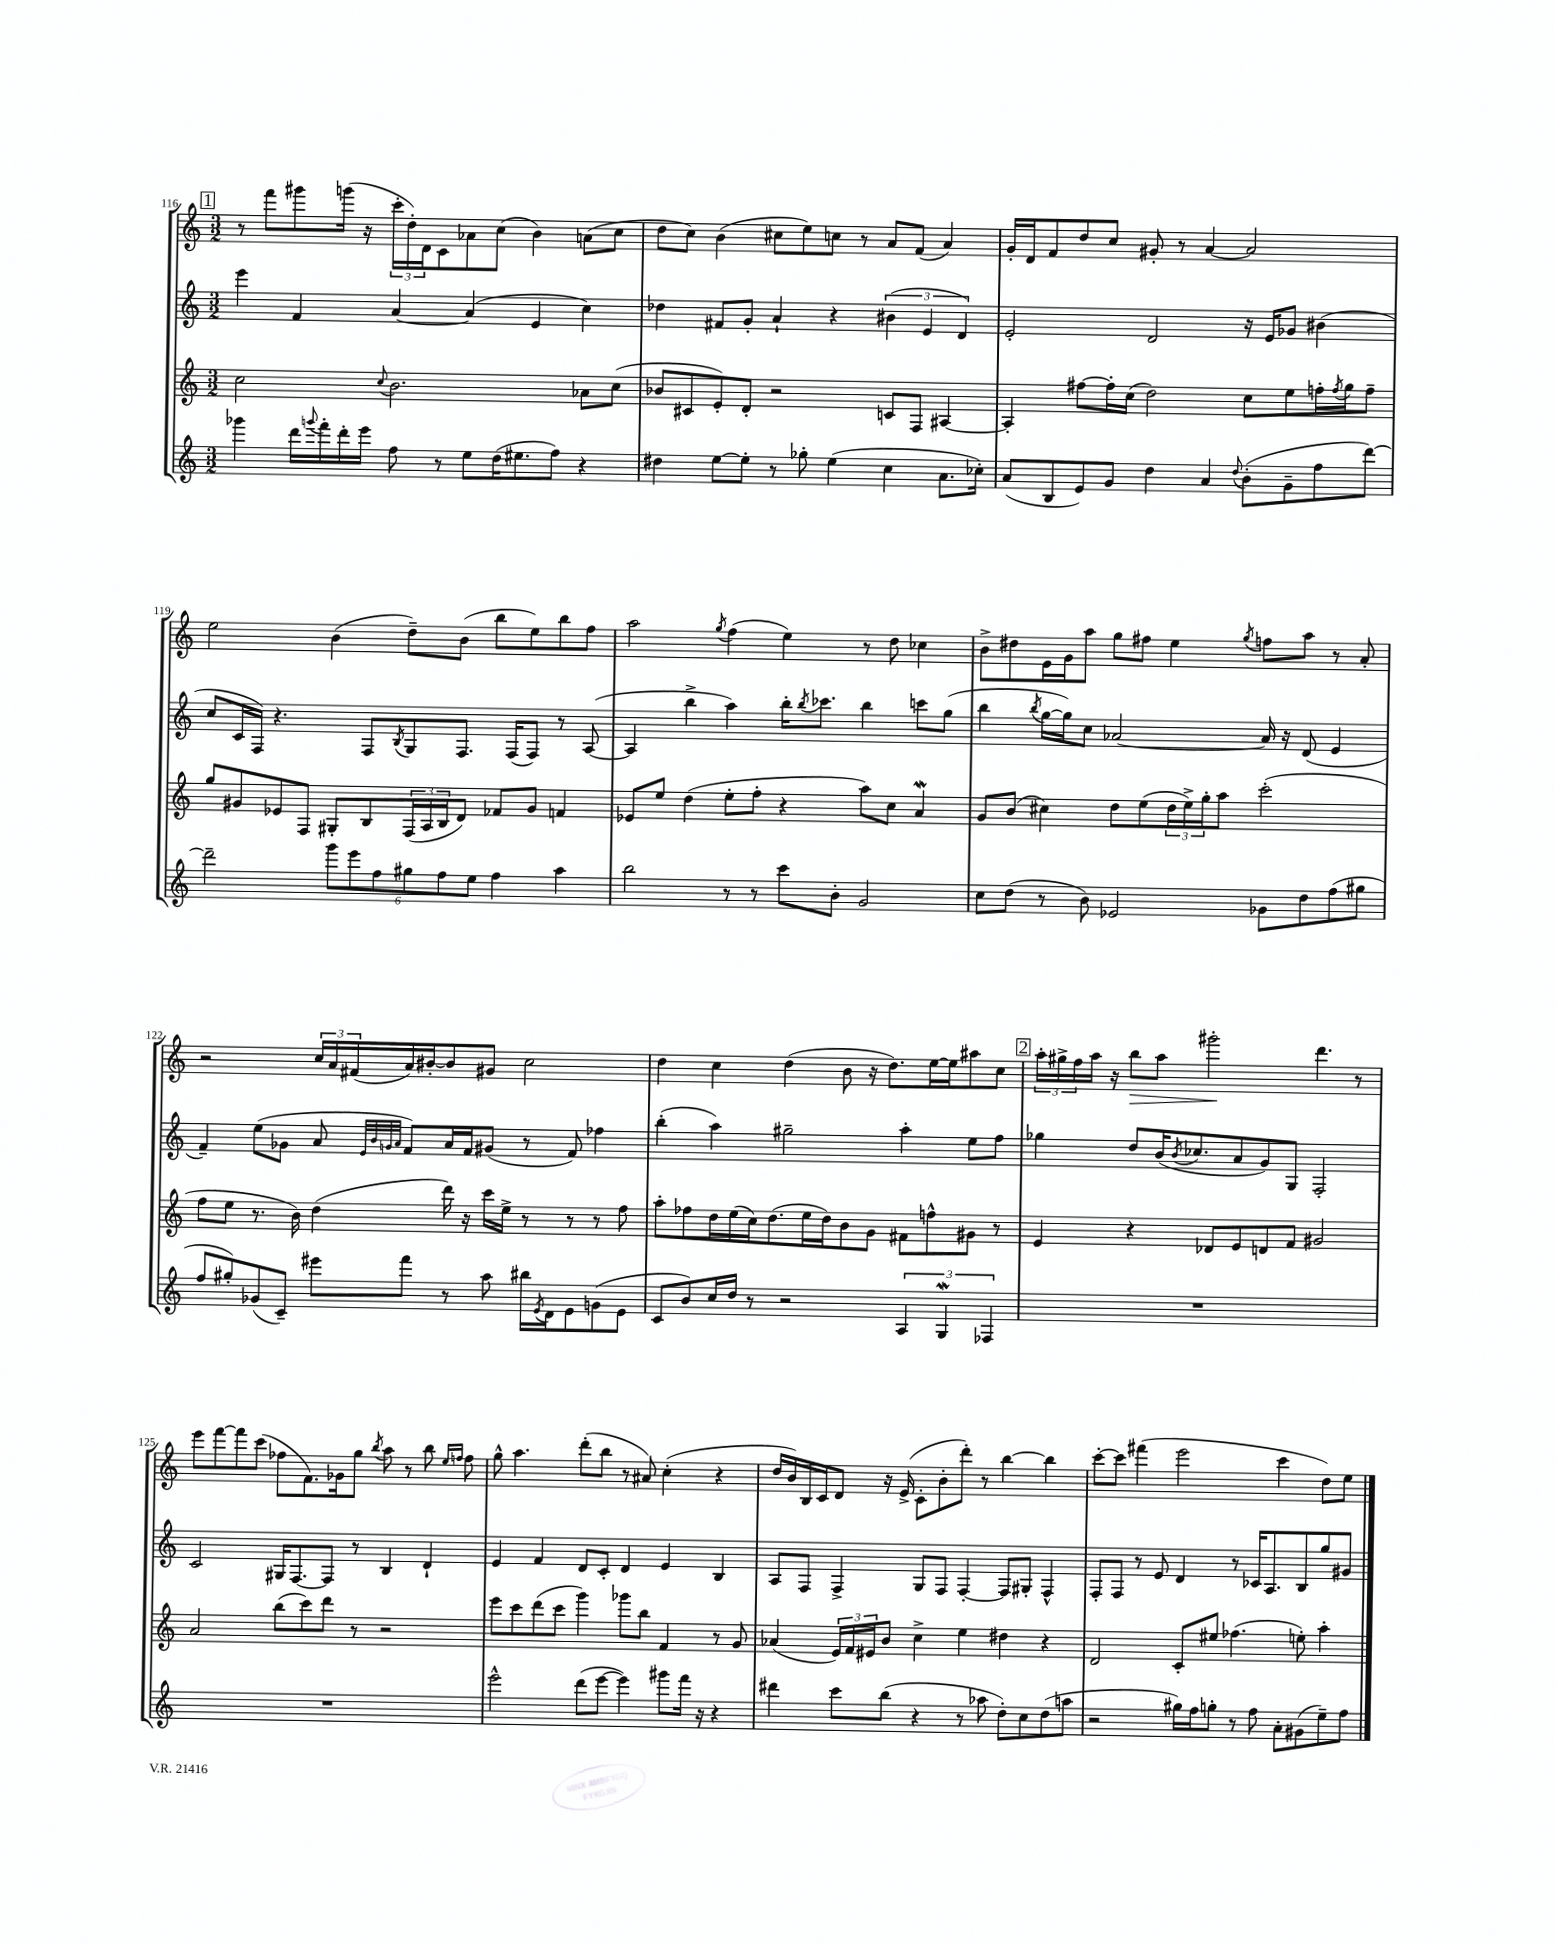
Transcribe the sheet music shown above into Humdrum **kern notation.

**kern	**kern	**kern	**kern
*staff4	*staff3	*staff2	*staff1
*clefG2	*clefG2	*clefG2	*clefG2
*k[]	*k[]	*k[]	*k[]
*M3/2	*M3/2	*M3/2	*M3/2
4ggg-	2cc	4eee	8r
.	.	.	8fff
16ddd	.	4f	8ggg#
8qqggg	.	.	.
16fff'	.	.	.
16ddd'	.	.	(16ggg
16eee	.	.	16r
.	8qqcc	.	.
8ff	2.b	[4a	24ccc'
.	.	.	24dd')
.	.	.	24d
8r	.	.	8c
8ee	.	(4a]	8a-
(16dd	.	.	(8cc
8.ee#	.	.	.
.	.	4e	4b)
8ff)	.	.	.
4r	8a-	4cc)	(8a
.	(8cc	.	8cc
=	=	=	=
4dd#	8b-	4dd-	8dd
.	8c#	.	8cc)
[8ee	8e')	8f#	(4b
8ee']	8d'	8g'	.
8r	2r	4a`	8cc#
8gg-'	.	.	8ee)
(4ee	.	4r	8cc
.	.	.	8r
4cc	8c	(6b#	8a
.	8F	.	(8f
.	.	6e	.
8.a	[4A#	.	4a)
.	.	6d)	.
16cc-')	.	.	.
=	=	=	=
(8a	4A#']	2e'	16g'
.	.	.	16d
8B	.	.	8f
8e)	[8ff#	.	8dd
8g	16ff#']	.	8cc
.	(16cc	.	.
4dd	2dd)	2d	8g#'
.	.	.	8r
4a	.	.	[4a
8qqdd	.	.	.
(8b'	8cc	16r	2a]
.	.	16e	.
8g~	8ee	8g-	.
8ff	16ff'	(4b#	.
.	8qff	.	.
.	16gg	.	.
[8ddd)	8ff~	.	.
=	=	=	=
2ddd~]	8gg	8cc	2ee
.	8g#	16c	.
.	.	16F)	.
.	8e-	4.r	.
.	8F	.	.
12ggg	8G#'	.	(4b
12eee	.	.	.
.	8B	8F	.
12ff	.	.	.
.	.	8qB	.
12gg#	(24F	8G	8dd~)
.	24A	.	.
12ff	24B	.	.
.	8d)	8.F	(8b
12ee	.	.	.
4ff	8f-	.	8bb
.	.	(16F	.
.	8g#	8F)	8ee)
4aa	4f	8r	8bb
.	.	([8A	8ff
=	=	=	=
2bb	8e-	4A]	2aa
.	8ee	.	.
.	(4dd	4bb^	.
.	.	.	8qgg
8r	8ee'	4aa)	(4ff
8r	8ff'	.	.
8ccc	4r	16bb'	4ee)
.	.	8qbb	.
.	.	8.ccc-	.
8b'	.	.	.
2g	8aa)	4bb	8r
.	8cc	.	8dd
.	4a	8ccc	4cc-
.	.	(8gg	.
=	=	=	=
8cc	8g	4bb	8b^
(8dd	(8b	.	8dd#
.	.	8qbb	.
8r	4cc#)	[16gg	16e
.	.	16gg])	16g
8b)	.	8cc	8aa
2e-	8dd	[2a-	8gg
.	(8ee	.	8ff#
.	24dd	.	4ee
.	24ee^)	.	.
.	24gg'	.	.
.	8aa	.	.
.	.	.	8qgg
8g-	(2ccc'	16a-]	8ff
.	.	16r	.
8dd	.	(8d	8aa
(8ff	.	4e	8r
8gg#	.	.	8a'
=	=	=	=
8ff	8ff	4f~)	2r
8gg#')	8ee	.	.
(8g-	8.r	(8ee	.
8c~)	.	8g-	.
.	16b)	.	.
8eee#	(4dd	8a	24cc
.	.	.	24a
.	.	.	(24f#
.	.	32qqe	.
.	.	32qqb	.
.	.	32qqg	.
.	.	32qqa	.
8fff	.	8f)	16a)
.	.	.	[16b#'
8r	16ddd)	16a	8b#]
.	16r	16f	.
8aa	16ccc	(8g#	8g#
.	16ee^	.	.
16bb#	8r	8r	2cc
8qe	.	.	.
16d	.	.	.
8e	8r	8f)	.
(8g	8r	4ff-	.
8e	8ff	.	.
=	=	=	=
8c	8aa'	(4bb'	4dd
8b)	8ff-	.	.
16cc	16dd	4aa)	4cc
16dd	(16ee	.	.
8r	16cc)	.	.
.	(8.dd	.	.
2r	.	2gg#~	(4dd
.	16ee	.	.
.	16dd)	.	.
.	8b	.	8b
.	8g	.	16r
.	.	.	8.dd)
6A	8f#	4aa'	.
.	8ff^^	.	[16ee
6G	.	.	.
.	.	.	16ee]
.	8g#	8ee	8aa#
6F-	.	.	.
.	8r	8ff	8cc
=	=	=	=
1.r	4e	4gg-	24aa'
.	.	.	24gg#^
.	.	.	24ff
.	.	.	16aa
.	.	.	16r
.	4r	8dd	8bb
.	.	(16b	8aa
.	.	8qb	.
.	.	8.cc-	.
.	8d-	.	2ggg#'
.	8e	8a	.
.	8d	8g)	.
.	8f	8G	.
.	2g#	2F'	4.ddd
.	.	.	8r
=	=	=	=
1.r	2a	2c	8eee
.	.	.	[8fff
.	.	.	8fff]
.	.	.	(8ccc
.	(8bb	16G#	8ff-
.	.	[8.F	.
.	8ccc)	.	8.f)
.	8ddd	8F]	.
.	.	.	16g-
.	8r	8r	8gg
.	.	.	8qbb
.	2r	4B	8aa
.	.	.	8r
.	.	4d`	8bb
.	.	.	16qqee
.	.	.	16qqff
.	.	.	8ff
=	=	=	=
2eee^^	8eee	4e	8gg^^
.	8ccc	.	4.aa
.	(8ddd	4f	.
.	8ccc	.	.
(8ddd	4ggg)	8d	(8ddd'
[8eee	.	8c'	8bb
4eee])	8ggg-	4d	8r
.	8bb	.	8a#)
8ggg#	4f	4e	(4cc'
16fff	.	.	.
16r	.	.	.
4r	8r	4B	4r
.	8g	.	.
=	=	=	=
4ddd#	(4a-	8A	16dd
.	.	.	16b)
.	.	8F	16B
.	.	.	16c
8ccc	24e)	4F^	8d
.	24f	.	.
.	24e#	.	.
(8bb	8b	.	16r
.	.	.	(16e^
4r	4cc^	8G	8c'
.	.	8F	8b'
8r	4ee	[4F'	8ddd')
8aa-	.	.	8r
8dd')	4dd#	8F]	[4bb
8cc	.	8G#'	.
(8dd	4r	4F^^	4bb]
8aa	.	.	.
=	=	=	=
2r	2d	8F'	[8ccc'
.	.	8F	8ccc]
.	.	8r	(4fff#
.	.	8e	.
16gg#)	8c'	4d	2eee
16ff	.	.	.
8gg'	8ee#	.	.
8r	(4.ff-	8r	.
8ff	.	16c-	.
.	.	8.A	.
8a'	.	.	4ccc
(8g#	8ee')	8B	.
8ee~)	4aa'	8gg	8dd)
8ff	.	8g#	8ee
==	==	==	==
*-	*-	*-	*-
